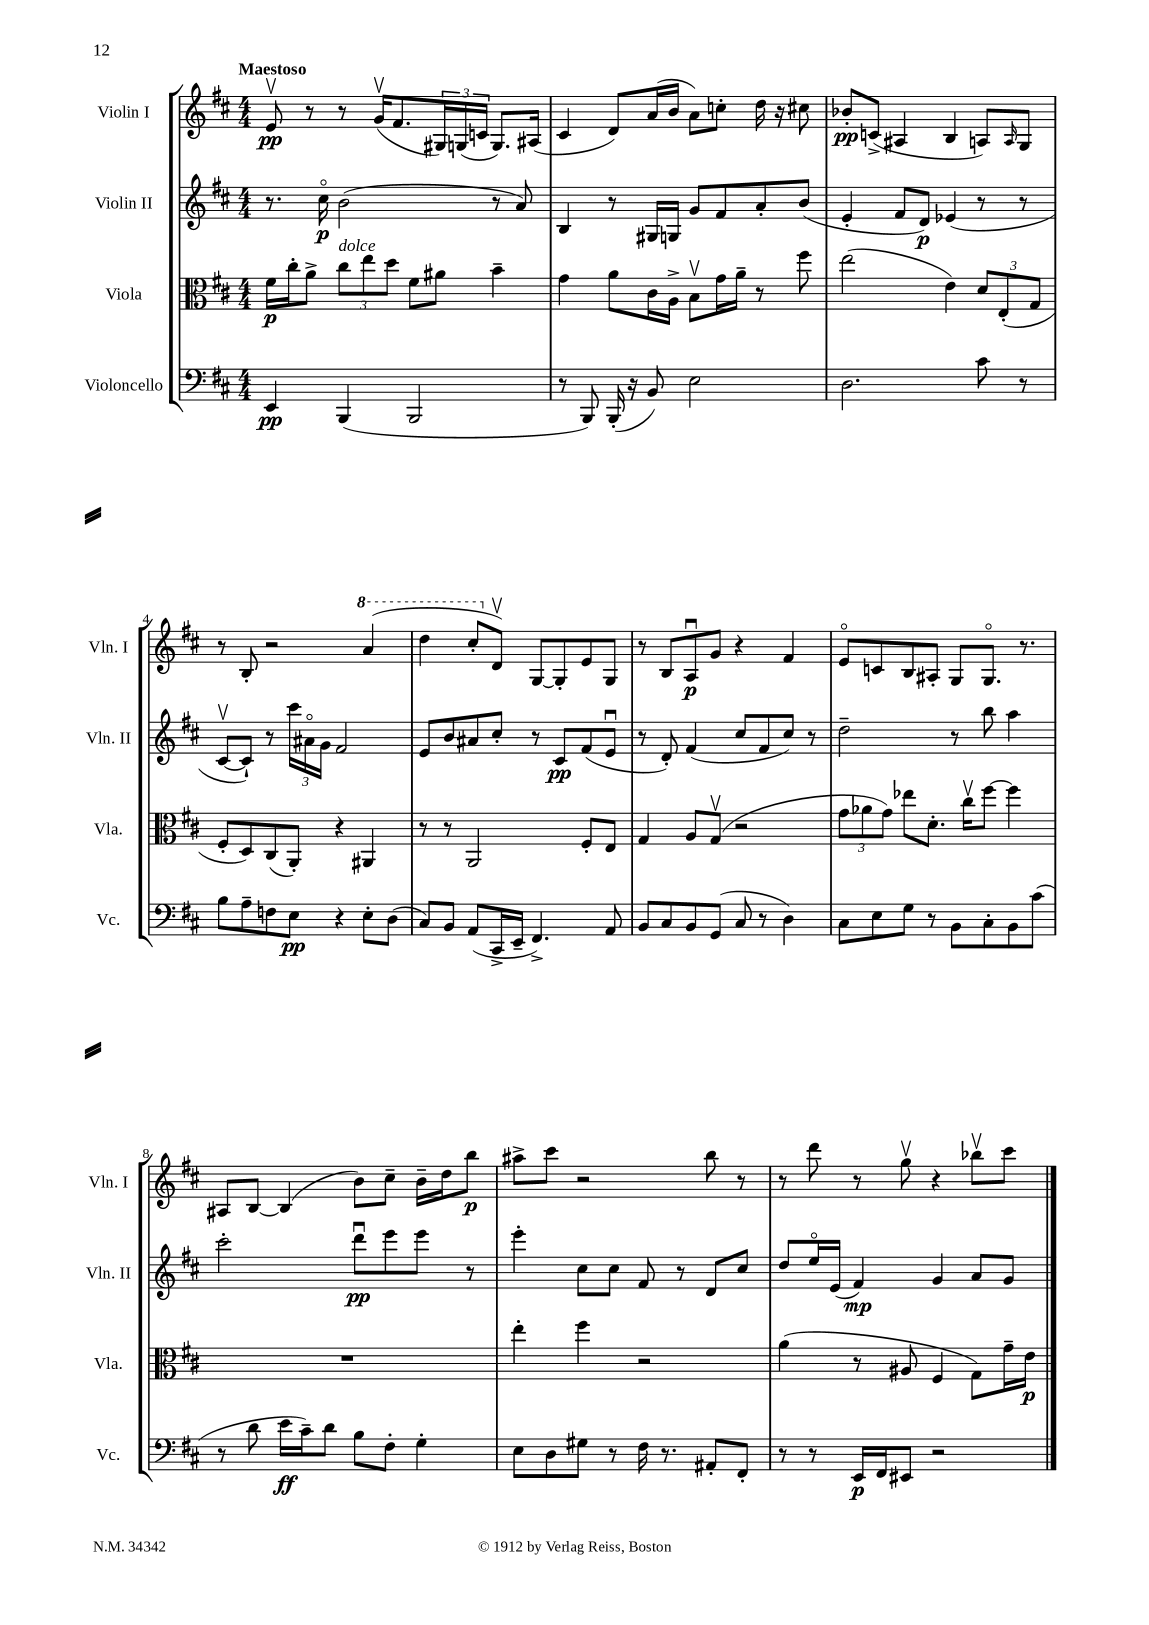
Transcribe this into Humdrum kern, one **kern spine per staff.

**kern	**kern	**kern	**kern
*staff4	*staff3	*staff2	*staff1
*clefF4	*clefC3	*clefG2	*clefG2
*k[f#c#]	*k[f#c#]	*k[f#c#]	*k[f#c#]
*M4/4	*M4/4	*M4/4	*M4/4
4EE/	16f#\LL	8.r	8ev/
.	16cc#'\J	.	.
.	8a^\J	.	8r
.	.	16cc#o\	.
(4BBB/	12cc#\L	(2b\	8r
.	12ee\	.	.
.	.	.	(16gv/LK
.	12dd\J	.	.
.	.	.	8.f#/
2BBB/	8f#\L	.	.
.	8a#\J	.	24G#/L)
.	.	.	(24G/
.	.	.	24c/JJ
.	4b~\	8r	8.G/L)
.	.	8a/)	.
.	.	.	(16A#/Jk
=	=	=	=
8r	4g\	4B/	4c#/
8BBB/)	.	.	.
(16BBB'/	8a\L	8r	8d/L)
16r	.	.	.
8BB/)	16c#\L	16G#/LL	(16a/L
.	16A^\JJ	16G/JJ	16b/JJ
2E\	8Bv\L	8g/L	8a\L)
.	16g\L	8f#/	8cc'\J
.	16a~\JJ	.	.
.	8r	8a'/	16dd\
.	.	.	16r
.	8ff#\	(8b/J	8cc#\
=	=	=	=
2.D\	(2ee\	4e'/	8b-'/L
.	.	.	(8c^/J
.	.	8f#/L	4A#/
.	.	8d/J)	.
.	4e\)	(4e-/	4B/
8c#\	12d/L	8r	8A/L)
.	(12E'/	.	.
.	.	.	16qqA/
8r	.	8r	8G/J
.	12G/J	.	.
=	=	=	=
8B\L	8F#'/L	[8c#v/L	8r
8A~\	8D/)	8c#`/]J)	8B'/
8F\	(8C#/	8r	2r
8E\J	8AA'/J)	24ccc#\LL	.
.	.	24a#o\	.
.	.	24g\JJ	.
4r	4r	2f#/	.
8E'\L	4AA#/	.	(4aa/
(8D\J	.	.	.
=	=	=	=
8C#/L)	8r	8e/L	4ddd\
8BB/J	8r	8b/	.
(8AA/L	2AA/	8a#/	8ccc#'/L
16CC#^/L	.	8cc#'/J	8dv/J)
16EE~/JJ	.	.	.
4.FF#^/)	.	8r	[8G/L
.	.	8c#/L	8G'/]
.	8F#'/L	(8f#/	8e/
8AA/	8E/J	8eu/J	8G/J
=	=	=	=
8BB/L	4G/	8r	8r
8C#/	.	8d'/)	8B/L
8BB/	8A/L	(4f#/	8Au/
(8GG/J	(8Gv/J	.	8g/J
8C#/	2r	8cc#/L	4r
8r	.	8f#/	.
4D\)	.	8cc#/J)	4f#/
.	.	8r	.
=	=	=	=
8C#\L	12g\L	2dd~\	8eo/L
.	12a-\	.	.
8E\	.	.	8c/
.	12g\J)	.	.
8G\J	8ee-\L	.	8B/
8r	8.d'\J	.	8A#'/J
8BB\L	.	8r	8G/L
.	16cc#v\LK	.	.
8C#'\	[8ff#\J	8bb\	8.Go/J
8BB\	4ff#\]	4aa\	.
.	.	.	8.r
(8c#\J	.	.	.
=	=	=	=
8r	1r	2ccc#'\	8A#/L
8d\	.	.	[8B/J
16e\LL	.	.	(4B/]
16c#~\J)	.	.	.
8d\J	.	.	.
8B\L	.	8dddu\L	8b\L)
8F#'\J	.	8eee\	8cc#~\J
4G'\	.	8eee\J	16b~\LL
.	.	.	16dd\J
.	.	8r	8bb\J
=	=	=	=
8E\L	4ee'\	4eee'\	8aa#^\L
8D\	.	.	8ccc#\J
8G#\J	4ff#\	8cc#\L	2r
8r	.	8cc#\J	.
16F#\	2r	8f#/	.
8.r	.	.	.
.	.	8r	.
8AA#'/L	.	8d/L	8bb\
8FF#'/J	.	8cc#/J	8r
=	=	=	=
8r	(4a\	8dd/L	8r
8r	.	16eeo/L	8ddd\
.	.	(16e/JJ	.
16EE/LL	8r	4f#/)	8r
16FF#/J	.	.	.
8EE#/J	8A#/	.	8ggv\
2r	4F#/	4g/	4r
.	8G\L)	8a/L	8bb-v\L
.	16g~\L	8g/J	8ccc#\J
.	16e\JJ	.	.
==	==	==	==
*-	*-	*-	*-
